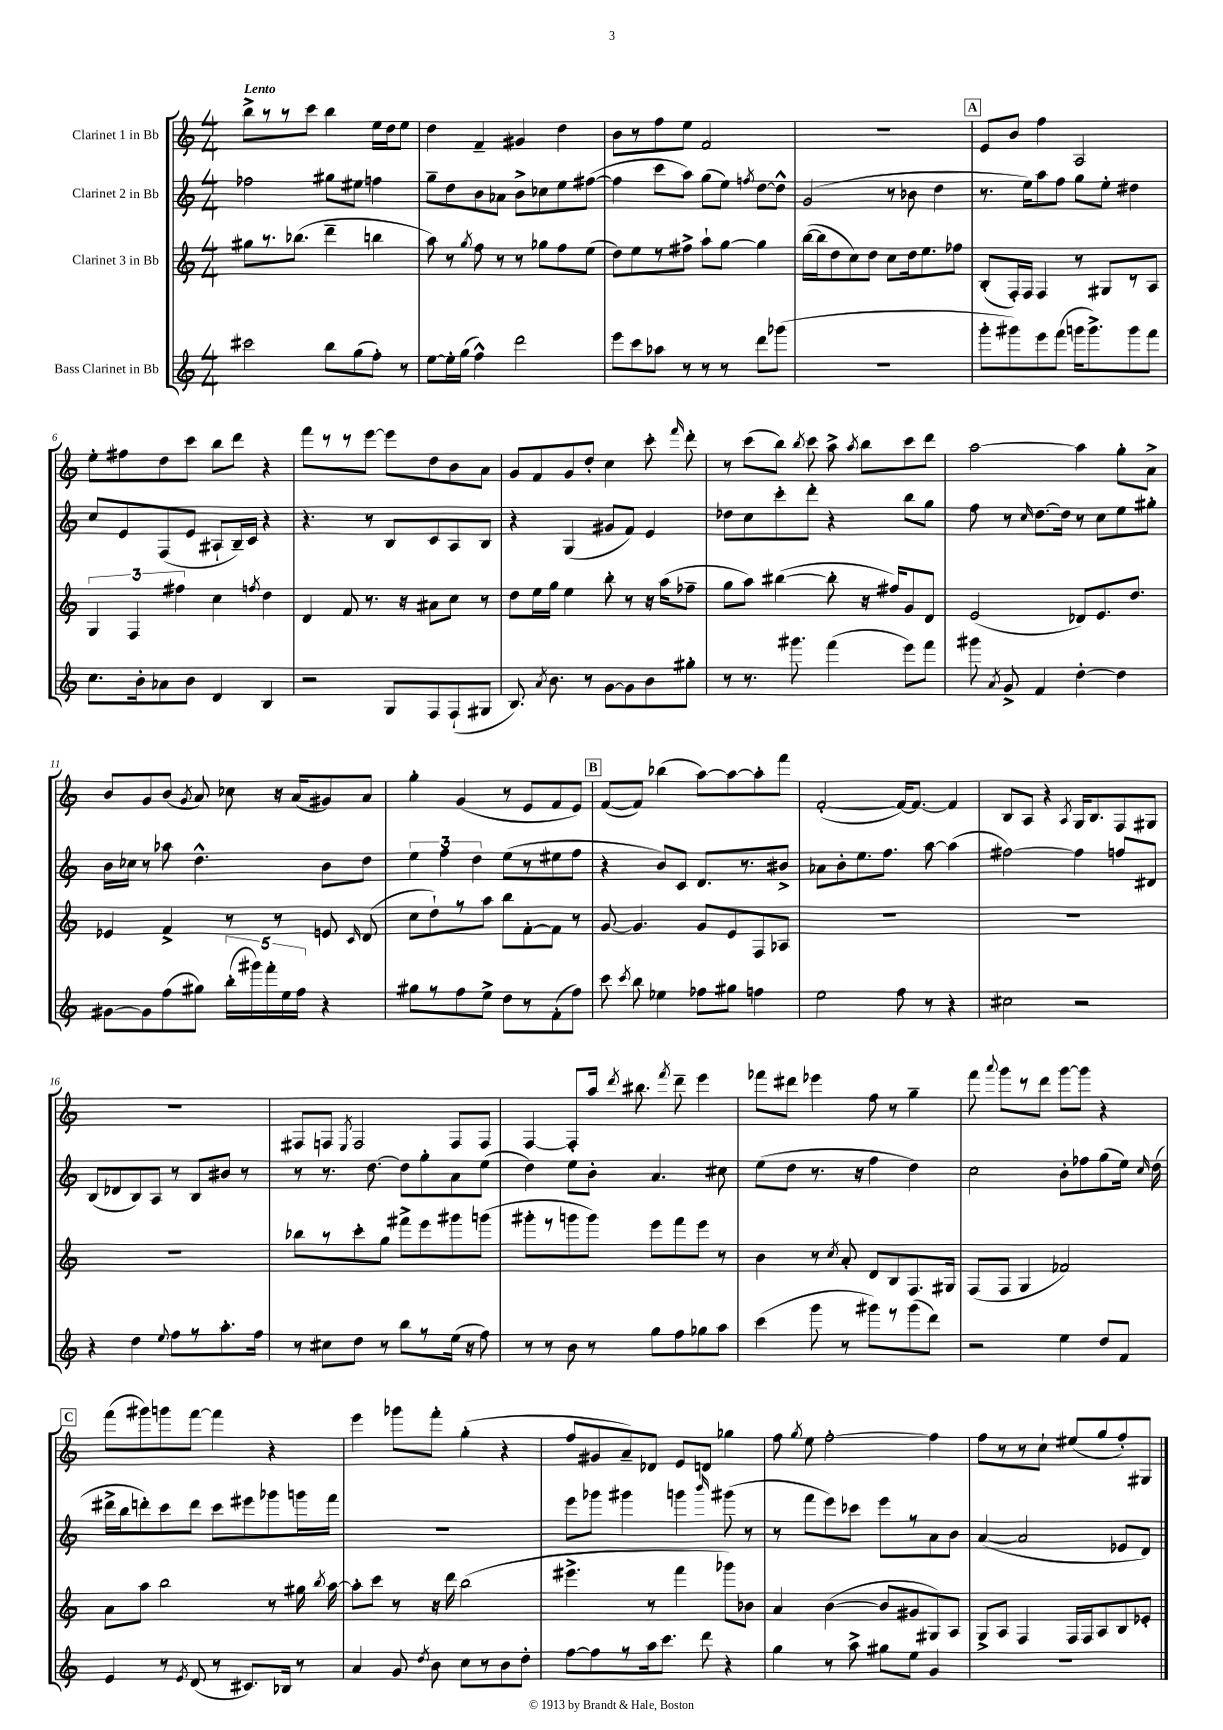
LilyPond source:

<<
\new StaffGroup <<
\new Staff = "s0" \with { instrumentName = "Clarinet 1 in Bb" } {
    \clef treble \key c \major \numericTimeSignature \time 4/4 \tempo "Lento"
    \autoBeamOff b''8[-> r8 r8 c'''8] b''4 e''16[ d''16 e''8] |
    d''4 f'4-- gis'4 d''4 |
    b'8[ r8 f''8 e''8] f'2 |
    R1 |
    \mark \markup { \box "A" } e'8[ b'8] f''4 a2 |
    e''8[-. fis''8 d''8 c'''8] b''8[ d'''8] r4 |
    f'''8[ r8 r8 e'''8]~ e'''8[ d''8 b'8 a'8] |
    g'8[ f'8 g'8 d''8]-. c''4 c'''8-. \grace { f'''16 } d'''8-. |
    r8 c'''8[( b''8]) \acciaccatura { b''8 } c'''8 a''8-> \acciaccatura { a''8 } b''8[ c'''8 d'''8] |
    a''2~ a''4 g''8[-. a'8]-> |
    b'8[ g'8 b'8]( \acciaccatura { g'8 } a'8) ces''8 r16 a'16[( gis'8) a'8] |
    g''4-. g'4( r8 e'8[ f'8 e'8]) |
    \mark \markup { \box "B" } f'8[~( f'8]) bes''4( a''8[~) a''8~ a''8-. f'''8] |
    f'2~-.( f'16[~) f'8.]~ f'4 |
    b8[ a8] r4 \acciaccatura { a8 } g16[ b8. f8 gis8] |
    R1 |
    fis8[ f8] \acciaccatura { e8 } f2 f8[ f8] |
    f4~ f8[-. a''16] \acciaccatura { d'''8 } bis''8. \acciaccatura { f'''8 } d'''8-- e'''4 |
    fes'''8[ dis'''8] ees'''4 f''8 r8 g''4-- |
    f'''8 \appoggiatura { a'''8 } g'''8[ r8 d'''8] g'''8[~ g'''8] r4 |
    \mark \markup { \box "C" } f'''8[( gis'''8) g'''8 f'''8]~ f'''4 r4 |
    e'''4 ges'''8[ f'''8]-. g''4-.( r4 |
    f''8[ gis'8 a'8--) des'8] e'8[ d'8] ges''4 |
    f''8 \acciaccatura { g''8 } e''8 f''2~-. f''4 |
    f''8[ r8 r8 c''8]-! eis''8[( g''8 f''8-.) gis8] \bar "|." |
}
\new Staff = "s1" \with { instrumentName = "Clarinet 2 in Bb" } {
    \clef treble \key c \major \numericTimeSignature \time 4/4
    \autoBeamOff fes''2 gis''8[ eis''8] f''4 |
    g''8[-- d''8 b'8 aes'8] b'8[-> ces''8 e''8 fis''8]~( |
    fis''4 c'''8[ a''8]) g''8[( e''8]) \acciaccatura { f''8 } d''8[~ d''8]-^ |
    g'2( r8 bes'8 d''4 |
    \mark \markup { \box "A" } r8. e''16[) a''8 f''8] g''8[ e''8]-. dis''4 |
    c''8[ e'8 f8( e'8] ais8[-! b16--) c'16] r4 |
    r4. r8 b8[ c'8 a8 b8] |
    r4 g4( gis'8[ f'8]) e'4 |
    des''8[ c''8 c'''8-. d'''8]-. r4 b''8[ g''8] |
    f''8 r8 \grace { c''16 } d''8.[~ d''16] r8 c''8[ e''8 gis''8]-. |
    b'16[ ces''16] r8 aes''8 d''4.-^ b'8[ d''8] |
    \tuplet 3/2 { e''4 f''4 d''4 } e''8[( r8 eis''8 f''8] |
    \mark \markup { \box "B" } r4 b'8[) c'8] d'8.[ r8. bis'8]-> |
    aes'8[ b'8-. e''8. f''8.] a''8~ a''4( |
    fis''2~) fis''4 f''8[ dis'8] |
    b8[( des'8 b8) a8] r8 b8[ bis'8] r8 |
    r8 r8. d''8.~ d''8[ g''8-. a'8 e''8]( |
    d''4) e''8[ b'8]-. a'4. cis''8 |
    e''8[( d''8] r8. r16 f''4 d''4) |
    c''2 b'8[-. fes''8 g''8( e''16]) \grace { c''16 } d''16( |
    \mark \markup { \box "C" } dis'''16[-> b''16 d'''8-.) c'''8 d'''8] c'''8[ eis'''8 ges'''8 g'''16 f'''16] |
    R1 |
    e'''8[ ges'''8] gis'''4 g'''4 \grace { b'''16 } gis'''8( r8 |
    r8 f'''8[ e'''8) ces'''8] e'''8[ r8 a'8 b'8] |
    a'4~( a'2 ees'8[ d'8]) \bar "|." |
}
\new Staff = "s2" \with { instrumentName = "Clarinet 3 in Bb" } {
    \clef treble \key c \major \numericTimeSignature \time 4/4
    \autoBeamOff gis''8[ r8. bes''8.]( d'''4-- b''4 |
    a''8) r8 \acciaccatura { g''8 } f''8 r8 r8 ges''8[ f''8 e''8]( |
    d''8[) e''8 r8 fis''8]-> a''8[-! g''8]~ g''4 |
    b''16[~( b''16 d''8 c''8) d''8] c''8[ d''16 e''8. fes''8] |
    \mark \markup { \box "A" } b8[-.( f16-.) f16] f4 r8 gis8[ r8 a8] |
    \tuplet 3/2 { g4 f4 fis''4 } c''4 \acciaccatura { f''8 } d''4 |
    d'4 f'8 r8. r16 ais'8[ c''8] r8 |
    d''8[ e''16 g''16] e''4 b''8-. r8 r16 a''16[( fes''8]-- |
    g''8[ a''8]) bis''4~( bis''8-. r16 fis''16[) g'8 d'8] |
    e'2( des'8[) e'8. d''8.] |
    ees'4 f'4-> r8 r8 e'8 \grace { c'16 } d'8( |
    c''8[ d''8-!) r8 a''8] b''8[ f'8~-. f'8] r8 |
    \mark \markup { \box "B" } g'8~ g'4. g'8[ e'8 f8 aes8] |
    R1 |
    R1 |
    R1 |
    bes''8[ r8 c'''8-. g''8] fis'''8[-> e'''8 gis'''8 g'''8]( |
    gis'''8[-. r8 g'''8 g'''8]) e'''8[ f'''8 e'''8] r8 |
    b'4 r8 \acciaccatura { c''8 } a'8-. d'8[ b8 f8. gis16] |
    f8[( f8] g4 fes'2) |
    \mark \markup { \box "C" } a'8[ a''8] b''2 r8 gis''16 \acciaccatura { b''8 } a''16~ |
    a''8[-. c'''8] r8 r16 d'''16 b''2( |
    eis'''4.-> r8 f'''4 ges'''8[) bes'8] |
    a'4 b'4~( b'8[ gis'8 gis8) a8] |
    g8[-> a8] f4 f16[ f16 a8 b8 ees'8]-. \bar "|." |
}
\new Staff = "s3" \with { instrumentName = "Bass Clarinet in Bb" } {
    \clef treble \key c \major \numericTimeSignature \time 4/4
    \autoBeamOff cis'''2 b''8[ g''8( f''8]-.) r8 |
    e''8[~ e''16-. g''16]( f''4-^) d'''2 |
    e'''8[ c'''8 aes''8] r8 r8 r8 d'''8[ ges'''8]( |
    R1 |
    \mark \markup { \box "A" } g'''8[-. gis'''8) e'''8 f'''8]( g'''16[ g'''8.->) g'''8 f'''8] |
    c''8.[ b'16-. aes'8 b'8] d'4 b4 |
    r2 g8[ f8 f8-!( gis8] |
    b8.) \acciaccatura { a'8 } b'8. r8 g'8[~ g'8 b'8 gis''8]-. |
    r8 r8. gis'''8. f'''4( e'''8[) f'''8] |
    gis'''8 \acciaccatura { a'8 } g'8-> f'4 d''4~-. d''4 |
    gis'8[~ gis'8 f''8( gis''8]) \tuplet 5/4 { b''16[-.( gis'''16) f'''16-. e''16 f''16] } r4 |
    gis''8[ r8 f''8 e''8]-> d''8[ r8 f'8-.( f''8]) |
    \mark \markup { \box "B" } c'''8 \acciaccatura { c'''8 } b''8 ees''4 fes''8[ gis''8] f''4 |
    e''2 f''8 r8 r4 |
    cis''2 r2 |
    r4 d''4 \appoggiatura { e''8 } f''8[ r8 a''8.-. f''16] |
    r8 cis''8[ d''8] r8 b''8[ r8 e''16]( r16 f''8) |
    r8 r8 b'8 r8 g''8[ f''8 ges''8 a''8] |
    c'''4( g'''8 r8 gis'''8[) r8 gis'''8( d'''8]) |
    r2 e''4 d''8[ f'8] |
    \mark \markup { \box "C" } e'4 r8 \acciaccatura { e'8 } d'8( r8 cis'8.[) bes16] r8 |
    a'4 g'8 \acciaccatura { d''8 } b'8 c''8[ r8 b'8 d''8]-. |
    f''8[~ f''8 r8 a''16 c'''8.] d'''8 r4 |
    g''4 r8 a''8-> gis''8[ e''8] g'4 |
    R1 \bar "|." |
}
>>
>>
